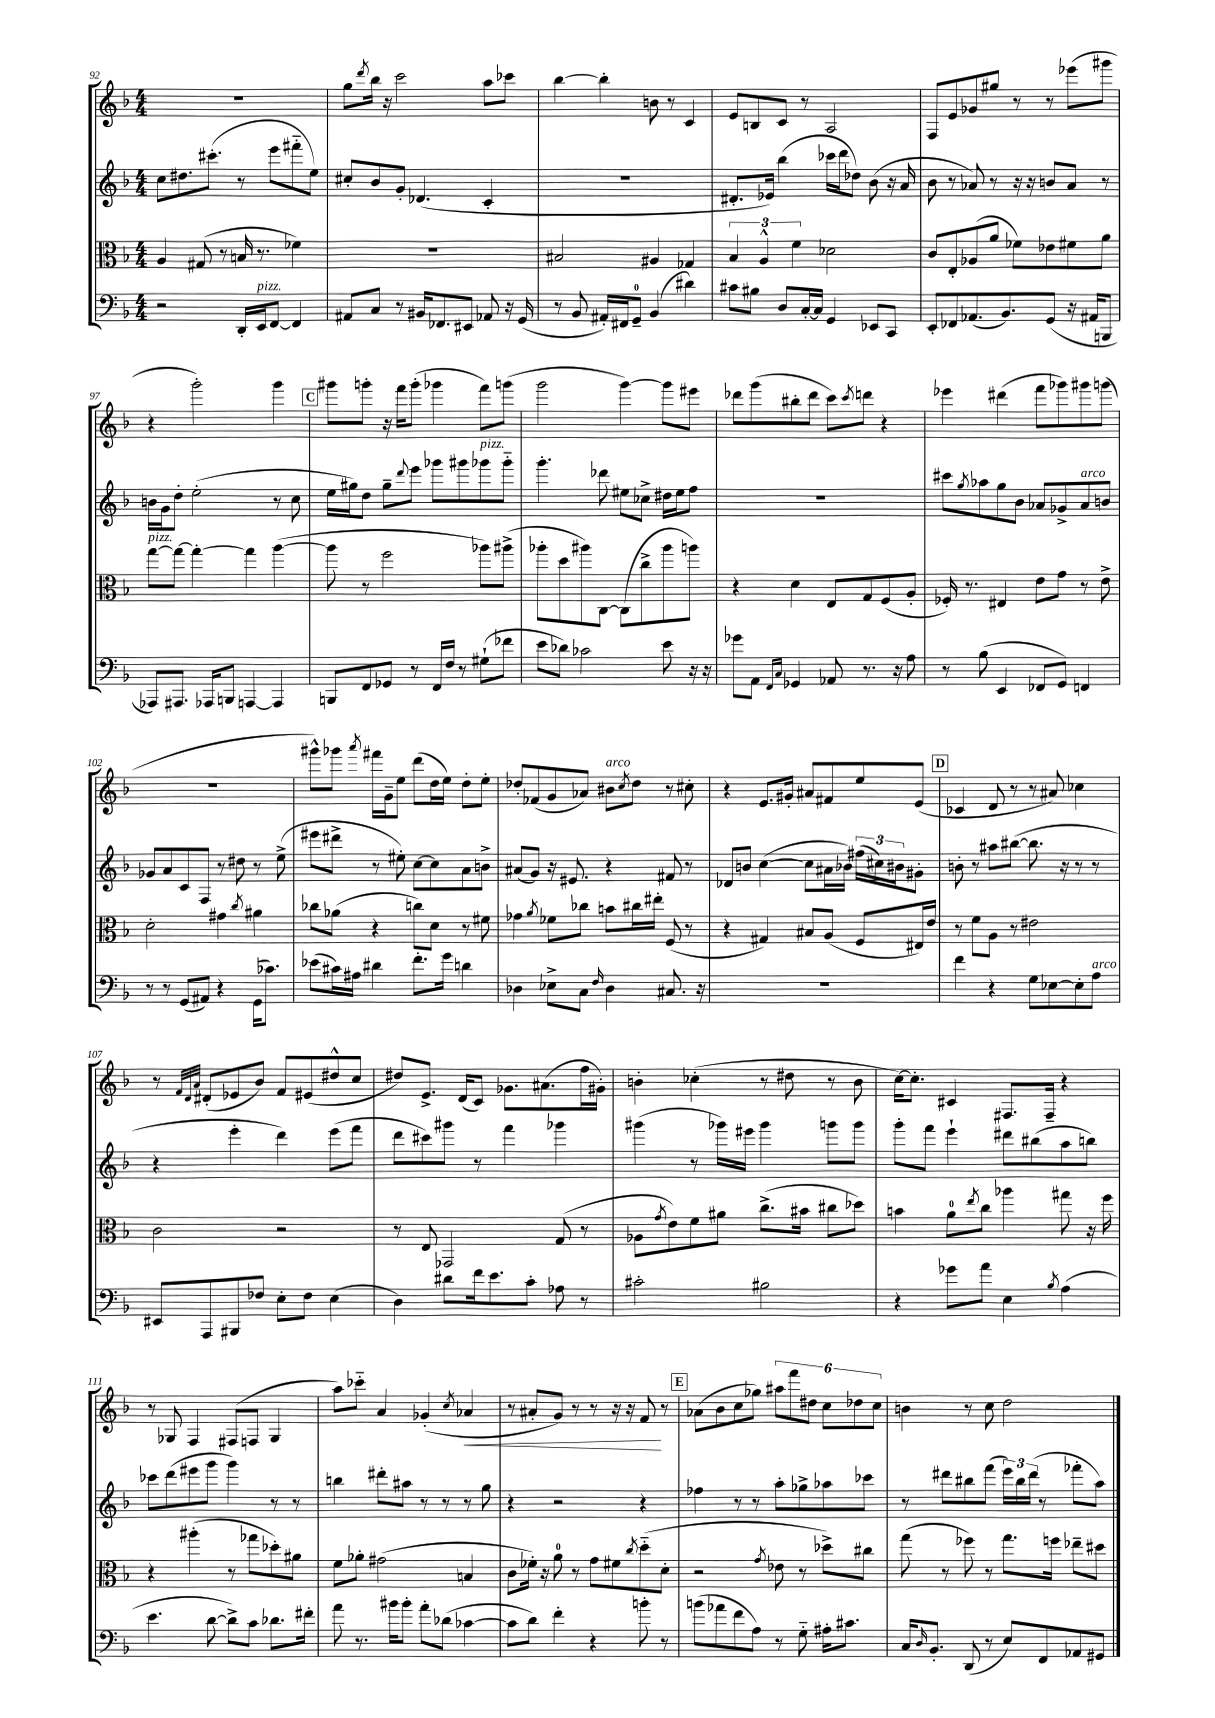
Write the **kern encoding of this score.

**kern	**kern	**kern	**kern
*staff4	*staff3	*staff2	*staff1
*clefF4	*clefC3	*clefG2	*clefG2
*k[b-]	*k[b-]	*k[b-]	*k[b-]
*M4/4	*M4/4	*M4/4	*M4/4
2r	4A	8cc	1r
.	.	8.dd#	.
.	(8G#	.	.
.	.	(8.ccc#'	.
.	8r	.	.
16DD'	16B	8r	.
16EE	8.r	.	.
[8FF	.	8eee	.
4FF]	4f-)	8fff#'~	.
.	.	8ee)	.
=	=	=	=
8AA#	1r	8cc#'	8gg
.	.	.	8qddd
8C	.	8b-	16bb-
.	.	.	16r
8r	.	8g'	2ccc
16BB#	.	(4.d-	.
8.FF-	.	.	.
8EE#	.	.	.
8AA-	.	4c'	8aa
16r	.	.	8ccc-
(16GG	.	.	.
=	=	=	=
8r	2B#	1r	[4bb-
8BB-	.	.	.
16AA#')	.	.	4bb-']
16FF#	.	.	.
8GG~	.	.	.
(4BB-	4A#	.	8b
.	.	.	8r
4d#)	4G-	.	4c
=	=	=	=
8c#	6B-	8.d#'	8e
8B#	.	.	8B
.	6A^^	.	.
.	.	16e-)	.
8D	.	(4bb-	8c
.	6f	.	.
[16C'	.	.	8r
16C]	.	.	.
4GG	2d-	16ccc-	2A
.	.	16ddd	.
.	.	8dd-)	.
8EE-	.	(8b-	.
8CC	.	16r	.
.	.	16a	.
=	=	=	=
8EE'	8c	8b-	8F
8FF-	8E'	8r	8e
(8.AA-	(8A-	8a-)	8g-
.	8a	8r	8gg#
8.BB-)	.	.	.
.	8f-)	16r	8r
.	.	16r	.
(8GG	8e-	8b	8r
16r	8f#	8a-	(8eee-
16AA#	.	.	.
8BBB	8a	8r	8ggg#
=	=	=	=
8AAA-)	[8gg	16b	4r
.	.	16g	.
8.AAA#	8gg_	8dd'	.
.	4gg'_	(2ee'	2ggg')
16AAA-	.	.	.
8BBB	.	.	.
[4AAA	4gg]	.	.
4AAA]	([4aa	8r	4ggg
.	.	8cc	.
=	=	=	=
8BBB	8aa]	16ee	8ggg#
.	.	16gg#)	.
8FF	8r	8dd	8ggg'
8GG-	2ff	8gg#~	16r
.	.	.	16fff
.	.	8qqddd	.
8r	.	8eee	(8ggg'
16FF	.	8ggg-	4ggg-
16F	.	.	.
8r	.	8ggg#	.
(8G#`	8aa-)	8ggg-	8fff)
8f-	(8aa#^	8ggg-'~	(8ggg
=	=	=	=
8e	8aa-'	4.ggg'	2ggg
8d-)	8dd	.	.
2c-	8aa#)	.	.
.	[8C	8ddd-	.
.	(8C]	8ee#	[4ggg)
.	8cc^	8cc-^	.
8e	8aa#	16dd#	8ggg]
.	.	16ee#	.
16r	8aa)	8ff	8eee#
16r	.	.	.
=	=	=	=
8g-	4r	1r	8ddd-
8AA	.	.	(8ggg
16qqFF	.	.	.
16qqC	.	.	.
4GG-	4d	.	8bb#'
.	.	.	8ddd-
8AA-	8E	.	8ccc)
.	.	.	8qccc
8.r	8G	.	8ddd
.	(8F	.	4r
16r	.	.	.
8A	8A'	.	.
=	=	=	=
8r	16F-')	8ccc#	4eee-
.	8.r	.	.
.	.	8qgg	.
(8B-	.	8aa-	.
4EE	4E#	8gg	(4ddd#
.	.	8b-	.
8FF-	8e	8a-	8fff
8GG)	8g	8g-^	8ggg-)
4FF	8r	8a-	8ggg#
.	8e^	8b	(8ggg
=	=	=	=
8r	2d'	8g-	1r
8r	.	8a	.
(8GG	.	8c	.
8AA#)	.	8F	.
4r	4g#	8r	.
.	.	8dd#	.
.	8qcc	.	.
(16GG	4a#	8r	.
8.c-)	.	.	.
.	.	(8ee^	.
=	=	=	=
(8e-	8cc-	8eee#	8ggg#^^)
16c#)	(8a-	8ddd#^	8ggg-
16A#	.	.	.
.	.	.	8qaaa
4d#	4r	8r	16fff#
.	.	.	16g~
.	.	8ee#')	8ee
8.f'	8cc)	[8cc	(8ddd
.	8d	8cc]	16dd
16g	.	.	16ee)
4d	8r	8a	8dd'
.	8f#	8b^	8ee'
=	=	=	=
4D-	4g-	(8a#	8dd-'
.	.	8g)	(8f-
.	8qa	.	.
8E-^	8f-	16r	8g
.	.	8.e#	.
8C	8cc-	.	8a-)
16qqF	.	.	.
4D-	8b	4r	8b#
.	.	.	8qcc
.	16cc#	.	8dd-
.	16ee#'	.	.
8.C#	(8F	8f#	8r
.	8r	8r	8cc#'
16r	.	.	.
=	=	=	=
1r	4r	8d-	4r
.	.	8b	.
.	4G#)	([4cc	8.e
.	.	.	16g#'
.	8B#	8cc]	8a#
.	(8A	16a#	8f#
.	.	16b-)	.
.	8F	(24ff#	8ee
.	.	24cc#)	.
.	.	24b#	.
.	16E#)	8g#'	(8e
.	16e	.	.
=	=	=	=
4f	8r	8b'	4c-
.	8f	8r	.
4r	8A	8aa#	8d
.	8r	([8bb#	8r
8G	2e#	8.bb#]	8r
[8E-	.	.	8a#)
.	.	16r	.
8E-']	.	8r	4cc-
8A	.	8r	.
=	=	=	=
8EE#	2c	4r	8r
.	.	.	32qqf
.	.	.	32qqd
.	.	.	32qqa
8AAA	.	.	(8d#'
8BBB#	.	4eee'	8e-
8F-	.	.	8b-)
8E'	2r	4ddd)	8f
8F-	.	.	(8e#
(4E	.	(8eee	8dd#^^
.	.	8fff	8cc
=	=	=	=
4D)	8r	8ddd	8dd#)
.	8E	8ccc#)	8.e^
8d#	2GG-	8ggg#	.
.	.	.	(16d
16f	.	8r	8c)
8.e	.	.	.
.	.	4fff	8.g-
8c'	.	.	.
.	.	.	(8.a#
8A-	(8G	4ggg-	.
8r	8r	.	16ff
.	.	.	16g#')
=	=	=	=
2c#'	8A-	(4ggg#	4b'
.	8qg	.	.
.	8e)	.	.
.	8f	8r	(4cc-'
.	8a#	16ggg-)	.
.	.	16eee#	.
2B#	(8.cc^	4ggg-	8r
.	.	.	8dd#
.	16b#	.	.
.	8cc#	8ggg	8r
.	8dd-)	8ggg	8b
=	=	=	=
4r	4b	8ggg'	[16cc)
.	.	.	8.cc']
.	.	8fff	.
8g-	8a	4eee`	4c#
.	8qee	.	.
8a	8cc	.	.
4E	4aa-	8ddd#	8.F#
.	.	(8bb#	.
.	.	.	16F#~
8qB-	.	.	.
(4A	8gg#	8aa	4r
.	16r	8bb)	.
.	16ff	.	.
=	=	=	=
4.e	4r	8ccc-	8r
.	.	(8ddd	8G-
.	(4aa#'	8eee#	4F
[8d	.	8ggg	.
8d^])	8r	4ggg)	(8F#
8c	8gg-	.	8F
8.d-	8dd-')	8r	4G-
.	8a#	8r	.
16f#'	.	.	.
=	=	=	=
8a	8f	4bb	8aa)
8.r	8a-'	.	8ccc-'~
.	(2g#	8ddd#'	4a
16b#	.	.	.
8b#'	.	8aa#	.
8a'	.	8r	(4g-'
(8d-	.	8r	.
.	.	.	8qcc
[4c-	4B	8r	4a-
.	.	8gg	.
=	=	=	=
8c-]	8c	4r	8r
8d)	16f-')	.	8a#'
.	16r	.	.
4f'	8a	2r	8g)
.	8r	.	8r
4r	8g	.	8r
.	8f#	.	16r
.	.	.	16r
.	8qcc	.	.
8b'	(8dd'~	4r	8f
8r	8d'	.	8r
=	=	=	=
(8b	2r	4ff-	(8a-
8a-	.	.	8b-
8f	.	8r	8cc
8A)	.	8r	8gg-)
.	8qg	.	.
8r	8e-	8aa'	12aa#
.	.	.	12fff
8G'~	8r	8gg-^	.
.	.	.	12dd#
16A#'	8dd-^)	8aa-	12cc
8.c#	.	.	.
.	.	.	12dd-
.	8cc#	8ccc-	.
.	.	.	12cc
=	=	=	=
16C	(8gg	8r	4b
16qqD	.	.	.
8.BB-'	.	.	.
.	8r	8ddd#	.
(8DD	8ff-)	8bb#	8r
8r	8r	(8fff	8cc
8E)	8.gg	24eee)	2dd
.	.	24bb#	.
.	.	(24ddd#	.
8FF	.	8r	.
.	16ff	.	.
8AA-	8ee-~	8fff-'	.
8GG#	8dd#	8aa)	.
==	==	==	==
*-	*-	*-	*-
